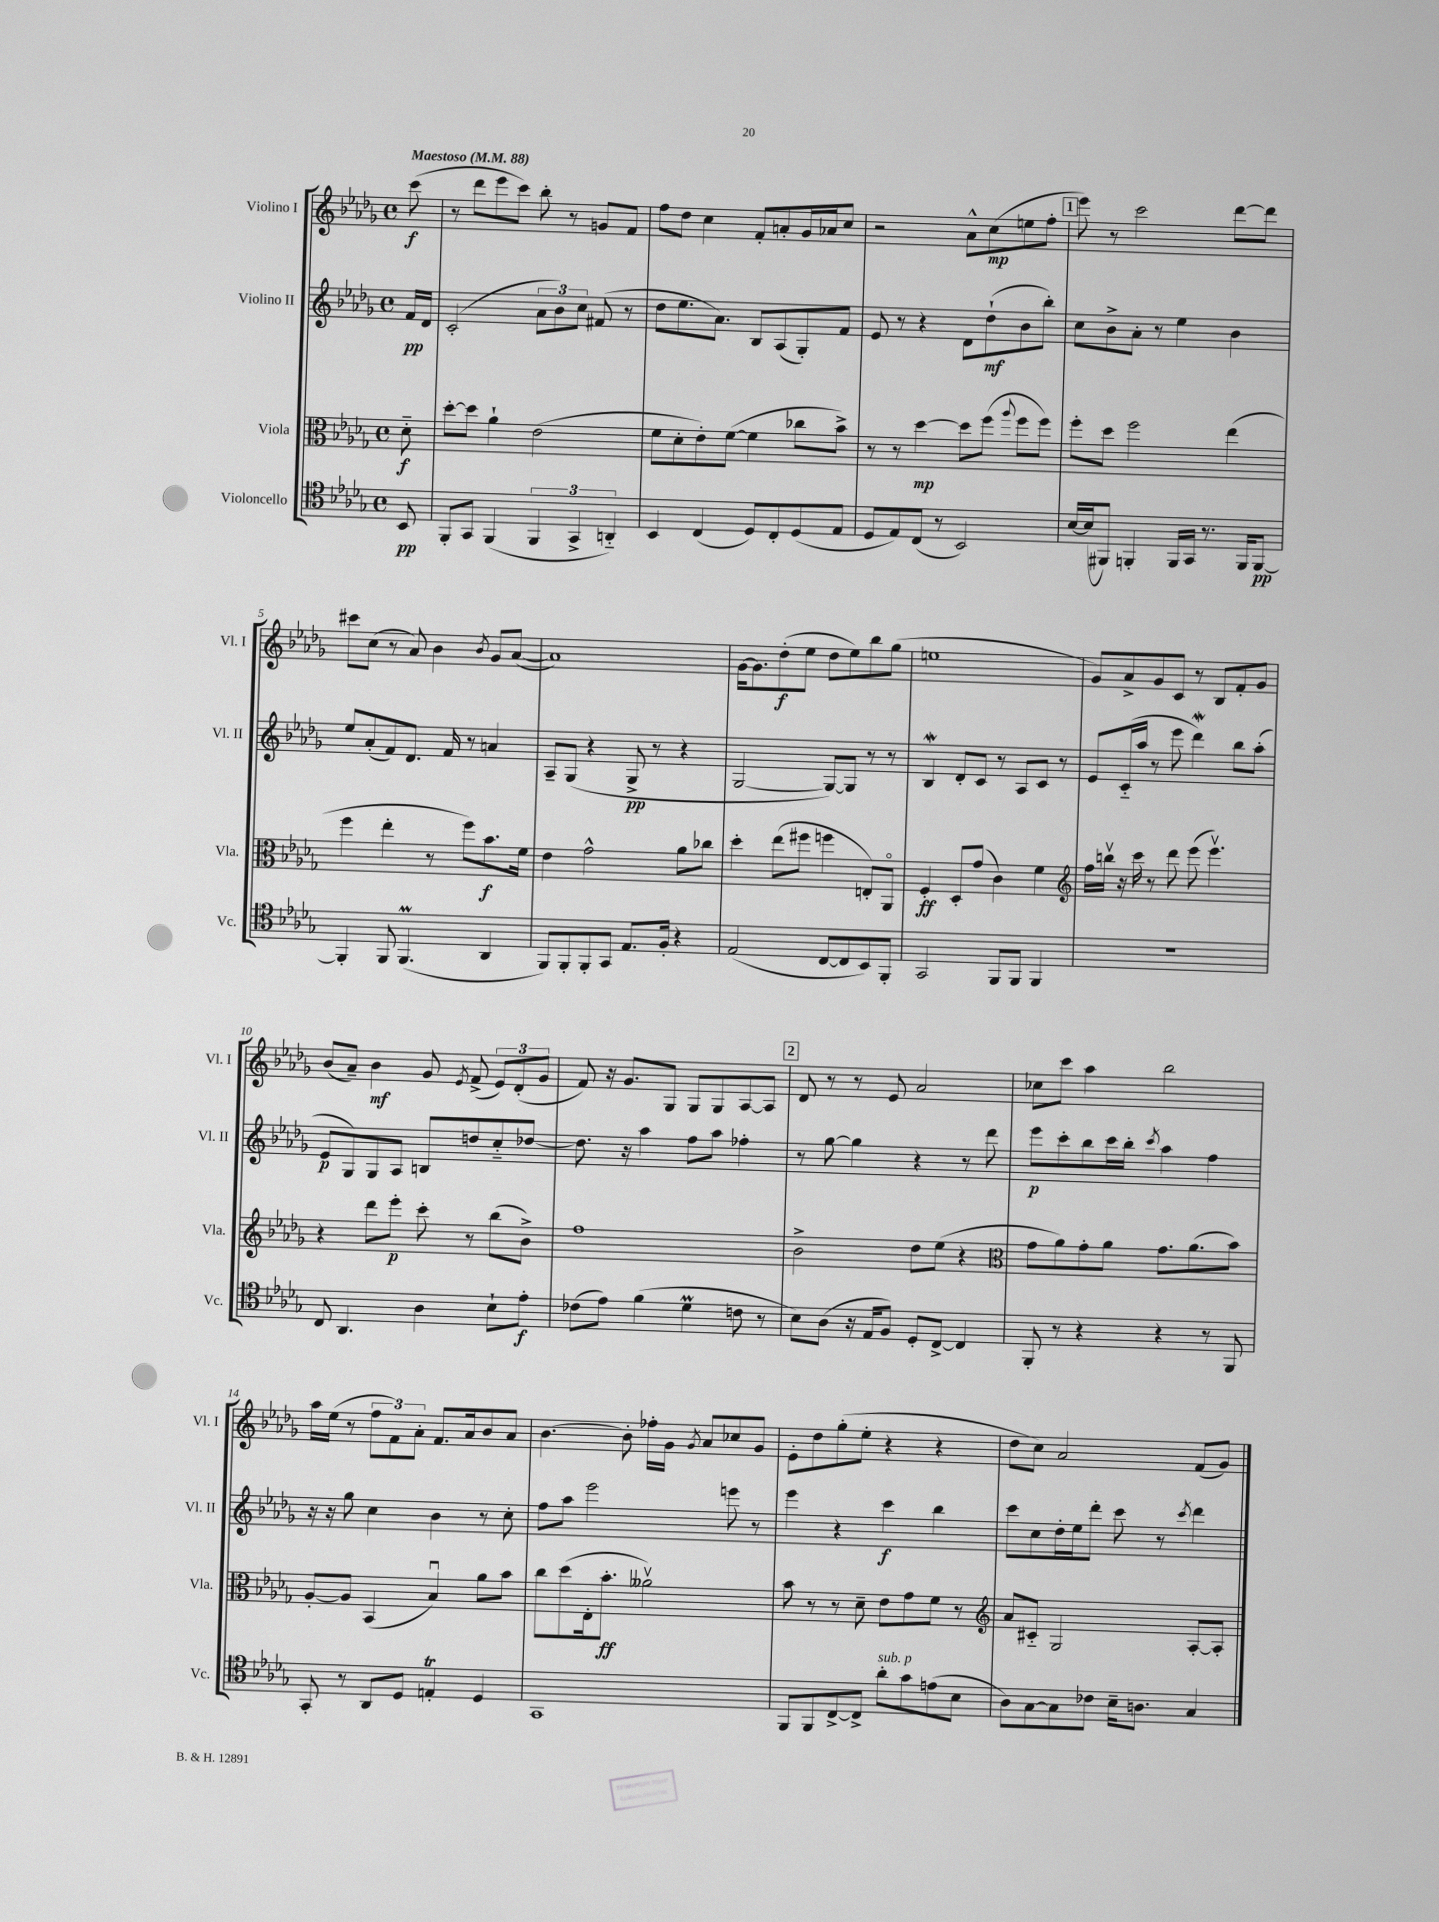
<<
\new StaffGroup <<
\new Staff = "s0" \with { instrumentName = "Violino I" shortInstrumentName = "Vl. I" } {
    \clef treble \key des \major \defaultTimeSignature \time 4/4 \partial 8 \tempo "Maestoso" 4 = 88
    \autoBeamOff c'''8\f( |
    r8 des'''8[ ees'''8 c'''8]) bes''8-. r8 g'8[ f'8] |
    f''8[ des''8] c''4 f'8[-. a'8-. ges'16 aes'16 c''8] |
    r2 aes'8[-^ c''8\mp( e''8 f''8]-. |
    \mark \markup { \box "1" } ees'''8) r8 c'''2 des'''8[~ des'''8] |
    cis'''8[ c''8]( r8 aes'8) bes'4 \acciaccatura { bes'8 } ges'8[ aes'8]~( |
    aes'1) |
    ges'16[~ ges'8. des''8-.\f( ees''8] des''8[ ees''8) bes''8 ges''8]( |
    e''1 |
    ges'8[) aes'8-> ges'8 c'8] r8 bes8[ f'8-. ges'8] |
    bes'8[( aes'8]--) bes'4\mf ges'8 \acciaccatura { ees'8 } f'8->( \tuplet 3/2 { ees'8[) des'8-.( ges'8] } |
    f'8) r16 ges'8.[ ges8] ges8[ ges8 aes8~ aes8] |
    \mark \markup { \box "2" } des'8 r8 r8 ees'8 aes'2 |
    ces''8[ c'''8] aes''4 bes''2 |
    aes''16[ ees''16]( r8 \tuplet 3/2 { f''8[ f'8) aes'8]-. } f'8.[ aes'16 bes'8 aes'8] |
    bes'4.~ bes'8-. fes''16[-. ges'16] \acciaccatura { ges'8 } aes'8[ ces''8 ges'8] |
    ees'8[-. des''8 ges''8-.( ees''8]-. r4 r4 |
    des''8[ c''8]) aes'2 f'8[( ges'8]) \bar "|." |
}
\new Staff = "s1" \with { instrumentName = "Violino II" shortInstrumentName = "Vl. II" } {
    \clef treble \key des \major \defaultTimeSignature \time 4/4 \partial 8
    \autoBeamOff f'16[\pp des'16] |
    c'2-.( \tuplet 3/2 { aes'8[ bes'8) c''8] } fis'8( r8 |
    des''8[ ees''8. aes'8.]) bes8[ aes8( ges8-.) f'8] |
    ees'8 r8 r4 des'8[ des''8-!\mf( bes'8 bes''8]-.) |
    \mark \markup { \box "1" } c''8[ bes'8-> aes'8]-. r8 ees''4 bes'4 |
    ees''8[ aes'8-.( f'8) des'8.] f'16 r8 a'4 |
    aes8[-- ges8]( r4 ges8->\pp r8 r4 |
    ges2~ ges8[~) ges8] r8 r8 |
    bes4\mordent des'8[-. c'8] r8 aes8[ c'8] r8 |
    ees'8[ c'16-_( aes''16] r8 ees'''8 des'''4\mordent) bes''8[ aes''8]-.( |
    ees'8[\p ges8) ges8 aes8] b8[ d''8 c''8-_ des''8]~ |
    des''8. r16 aes''4 f''8[ aes''8] fes''4-. |
    \mark \markup { \box "2" } r8 ges''8~ ges''4 r4 r8 des'''8 |
    ees'''8[\p c'''8-. bes''8 c'''16 bes''16]-. \acciaccatura { c'''8 } aes''4 f''4 |
    r16 r16 ges''8 c''4 bes'4 r8 c''8-. |
    f''8[ aes''8] ees'''2 e'''8 r8 |
    ees'''4 r4 c'''4\f bes''4 |
    c'''8[ c''8 des''16-. ees''16 des'''8]-. c'''8 r8 \acciaccatura { c'''8 } des'''4 \bar "|." |
}
\new Staff = "s2" \with { instrumentName = "Viola" shortInstrumentName = "Vla." } {
    \clef alto \key des \major \defaultTimeSignature \time 4/4 \partial 8
    \autoBeamOff des'8-_\f |
    des''8[~-. des''8] aes'4-! ees'2( |
    f'8[ des'8-. ees'8-.) f'8]~( f'4 ces''8[ bes'8]->) |
    r8 r8 des''4~\mp des''8[ f''8]( \appoggiatura { aes''8 } f''8[ f''8]) |
    \mark \markup { \box "1" } f''8[-. des''8] f''2 ees''4( |
    f''4 ees''4-. r8 f''8[) bes'8.\f f'16] |
    ees'4 ges'2-^ aes'8[ ces''8] |
    des''4-. ees''8[( fis''8] f''4 e8[-.) aes,8]\flageolet |
    f4-.\ff des8[-. ges'8]( c'4) f'4 |
    \clef treble f''16[ b''16]\upbow r16 c'''16 r8 des'''8 ees'''8( ees'''4.\upbow) |
    r4 des'''8[ ees'''8]-.\p c'''8-. r8 bes''8[( bes'8]->) |
    f''1 |
    \mark \markup { \box "2" } bes'2-> des''8[ ees''8]( r4 |
    \clef alto ges'8[ aes'8) ges'8-. aes'8] ges'8.[ aes'8.( bes'8]) |
    aes8[~-. aes8] bes,4( bes4\downbow) aes'8[ bes'8] |
    c''8[ des''8( ees16-. bes'8.]-.\ff aeses'2\upbow) |
    bes'8 r8 r8 des'8-- ees'8[ ges'8 f'8] r8 |
    \clef treble aes'8[ cis'8]-_ ges2 aes8[~-. aes8]-. \bar "|." |
}
\new Staff = "s3" \with { instrumentName = "Violoncello" shortInstrumentName = "Vc." } {
    \clef tenor \key des \major \defaultTimeSignature \time 4/4 \partial 8
    \autoBeamOff bes,8\pp |
    f,8[-. ges,8] f,4( \tuplet 3/2 { f,4 ges,4-> a,4-_) } |
    bes,4 c4( des8[) c8-. des8( ees8] |
    des8[ ees8) c8]( r8 bes,2) |
    \mark \markup { \box "1" } bes16[~ bes16( fis,8]) f,4-. f,16[ ges,16] r8. f,16[ f,8]~\pp |
    f,4-. f,8 f,4.\prall( aes,4 |
    f,8[) f,8-. f,8-. ges,8] ees8.[ f16]-. r4 |
    ees2( c8[~ c8 bes,8) f,8]-. |
    ges,2 f,8[ f,8] f,4 |
    R1 |
    c8 aes,4. aes4 bes8[-! ees'8]-.\f |
    ces'8[( ees'8]) f'4( des'4\prall c'8 r8 |
    \mark \markup { \box "2" } bes8[) aes8]( r16 ees16[ f8]) des8[-. c8]~-> c4 |
    f,8-. r8 r4 r4 r8 f,8 |
    ges,8-. r8 aes,8[ des8] e4-.\trill des4 |
    ges,1 |
    f,8[ f,8 c8~-> c8]-> aes'8[-.^\markup { \italic "sub. p" } ges'8 e'8( bes8] |
    aes8[) ges8~ ges8 ces'8] bes16[-- a8.] ges4 \bar "|." |
}
>>
>>
